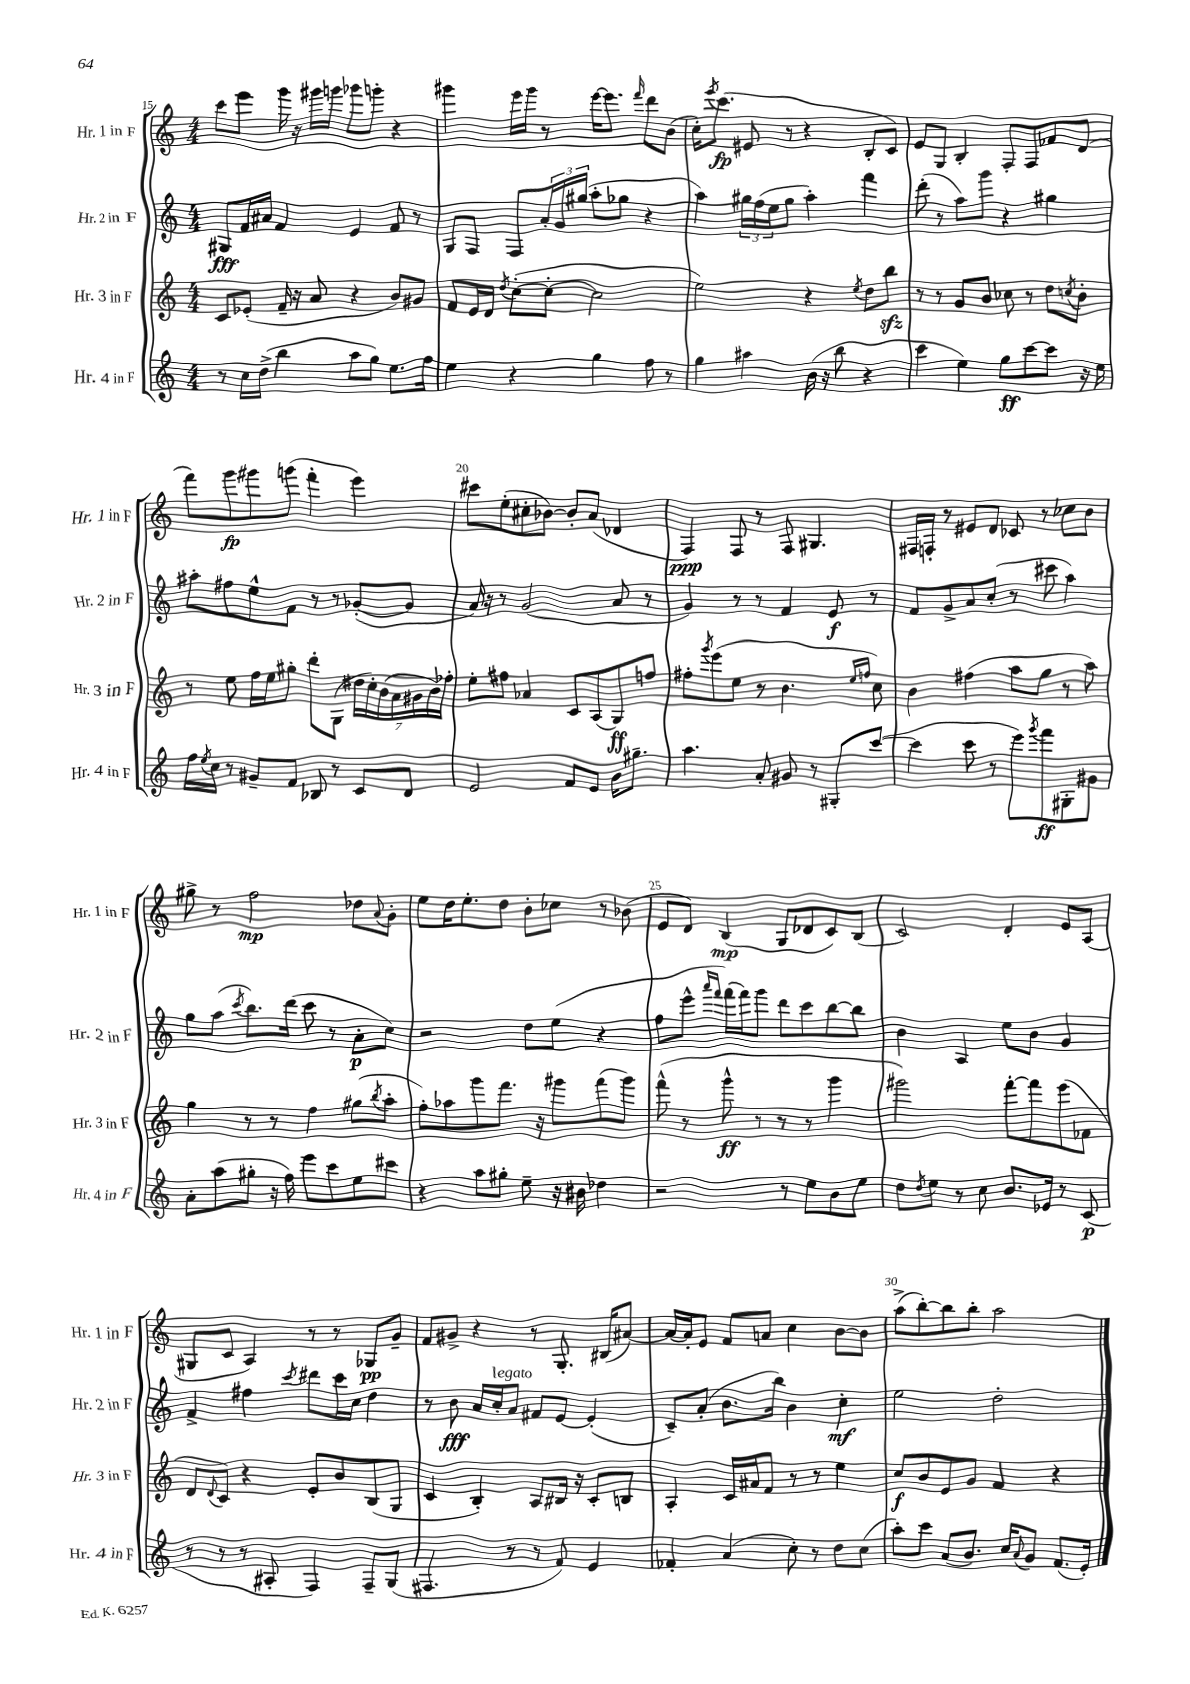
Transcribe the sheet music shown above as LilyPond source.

<<
\new StaffGroup <<
\new Staff = "s0" \with { instrumentName = "Hr. 1 in F" shortInstrumentName = "Hr. 1 in F" } {
    \clef treble \key c \major \numericTimeSignature \time 4/4
    c'''8 e'''8 g'''16 r16 gis'''16 g'''16 ges'''8 g'''8-. r4 |
    gis'''4 e'''16 gis'''16 r8 e'''16~ e'''8. \grace { f'''16 } d'''8 b'8( |
    c''16-.) \acciaccatura { e'''8 } c'''8.\fp( eis'8 r8 r4 b8-. c'8) |
    e'8 g8 b4-. f8-. f8 fes'8 d'8( |
    f'''8) g'''8\fp gis'''8 g'''8( f'''4-. e'''4) |
    cis'''8 e''8-.( cis''8-. bes'8~) bes'8-. a'8( des'4 |
    f4\ppp) f8 r8 f8 gis4. |
    fis16 f16-. r8 eis'8 d'8 ces'8 r8 ces''8 b'8 |
    gis''8-> r8 f''2\mp des''8 \appoggiatura { a'8 } g'8-. |
    e''8 d''16 e''8.-. d''8 b'8-. ces''8 r8 bes'8( |
    e'8 d'8) b4\mp( g8 des'8 c'8) b8( |
    c'2) d'4-. e'8 a8( |
    gis8 c'8 a4) r8 r8 ges8\pp g'8-- |
    f'8 gis'8-> r4 r8 g8.-. bis16( ais'8~) |
    ais'16~ ais'16-. e'8 f'8 a'8 c''4 b'8~ b'8 |
    a''8->( b''8~-.) b''8 b''8-. a''2 \bar "|." |
}
\new Staff = "s1" \with { instrumentName = "Hr. 2 in F" shortInstrumentName = "Hr. 2 in F" } {
    \clef treble \key c \major \numericTimeSignature \time 4/4
    gis8\fff f'16 ais'16 f'4 e'4 f'8 r8 |
    g8 f8 f8 \tuplet 3/2 { a'16-. g'16 gis''16( } a''8-. ges''8 r4 |
    a''4) \tuplet 3/2 { gis''16 f''16( e''16 } gis''8 a''4-.) f'''4 |
    d'''8-.( r8 a''8) g'''8 r4 gis''4 |
    ais''8-. fis''8 e''8-^ f'8 r8 r8 ges'8~-.( ges'8 |
    a'16) r16 r8 g'2( a'8 r8 |
    g'4) r8 r8 f'4 e'8\f r8 |
    f'8 g'8-> a'8 c''8-.( r8 cis'''8 a''4) |
    g''8 a''8( \acciaccatura { c'''8 } b''8.) d'''16( c'''8 r8 a'8-.\p c''8) |
    r2 d''8 e''8( r4 |
    f''8 e'''8-^ \grace { a'''16 f'''16 } f'''16~) f'''16 g'''8 d'''8 c'''8 b''8~ b''8 |
    b'4 a4 e''8 b'8 g'4 |
    f'4-> fis''4 \acciaccatura { c'''8 } dis'''8 c'''16 c''16 d''4 |
    r8 b'8\fff a'16 c''16-.^\markup { \italic "legato" } a'8 fis'8 e'8~ e'4-.( |
    c'8--) a'8-.( b'8. b''16) b'4 c''4-.\mf |
    e''2 d''2-. \bar "|." |
}
\new Staff = "s2" \with { instrumentName = "Hr. 3 in F" shortInstrumentName = "Hr. 3 in F" } {
    \clef treble \key c \major \numericTimeSignature \time 4/4
    c'8 ees'8-.( f'16-- r16 a'8 r4 b'8) gis'8 |
    f'8 e'16 d'16 \acciaccatura { d''8 } c''8~-.( c''8~-. c''2 |
    e''2) r4 \acciaccatura { e''8 } d''8 b''8\sfz |
    r8 r8 g'8 b'8 ces''8 r8 d''8 \acciaccatura { c''8 } b'8-. |
    r8 e''8 f''16 e''16 gis''8-. d'''8-. g8( \tuplet 7/4 { dis''16 c''16-.) b'16( a'16 gis'16 b'16) fes''16-. } |
    e''8-. fis''8 aes'4 c'8 a8( g8\ff) f''8 |
    fis''8-. \acciaccatura { g'''8 } e'''8( e''8 r8 b'4. \grace { e''16 f''16 } c''8) |
    b'4 fis''4( a''8 g''8 r8 a''8) |
    g''4 r8 r8 f''4 gis''8( \acciaccatura { b''8 } a''8-. |
    f''8-.) aes''8 g'''8 f'''8. r16 gis'''8 f'''8( gis'''8) |
    f'''8-^( r8 g'''8-^\ff r8 r8 r8 g'''4 |
    gis'''2) f'''8~-. f'''8 e'''8( fes'8 |
    d'8 \appoggiatura { d'8 } c'8) r4 e'8-. b'8 b8( g8 |
    c'4 b4-.) a8 bis16 r16 c'8-. b8 |
    a4-. c'16 ais'16 f'8 r8 r8 e''4 |
    c''8\f b'8 e'8 g'8 f'4 r4 \bar "|." |
}
\new Staff = "s3" \with { instrumentName = "Hr. 4 in F" shortInstrumentName = "Hr. 4 in F" } {
    \clef treble \key c \major \numericTimeSignature \time 4/4
    r8 c''16 d''16->( b''4 a''8 g''8) e''8. f''16 |
    e''4 r4 g''4 f''8 r8 |
    g''4 ais''4 b'16( r16 b''8 r4 |
    c'''4 e''4) g''8\ff c'''8~ c'''8 r16 e''16 |
    f''16 \acciaccatura { e''8 } c''16 r8 gis'8-- f'8 bes8 r8 c'8 d'8 |
    e'2 f'8 e'8 b'16 gis''8.-- |
    a''4. a'8-. gis'8 r8 gis8-. c'''8~( |
    c'''4 c'''8 r8 e'''8) \acciaccatura { g'''8 } f'''8\ff gis8-. gis'8 |
    a'8-. a''8( gis''8-. r16 f''16) e'''8 c'''8 e''8 cis'''8 |
    r4 a''8 gis''8-. e''8-- r16 bis'16 des''4 |
    r2 r8 e''8 b'8 e''8 |
    d''8 \acciaccatura { d''8 } e''8 r8 c''8 b'8. ees'16 r8 c'8\p( |
    r8 r8 r8 ais8-. f4) f8-- g8( |
    fis4. r8 r8 f'8) e'4 |
    fes'4-. a'4( c''8-.) r8 d''8 c''8( |
    a''8-.) c'''8 a'8( b'8.) c''16 \appoggiatura { a'8 } g'8 f'8.( e'16-.) \bar "|." |
}
>>
>>
\layout { \context { \Score currentBarNumber = #15 \override BarNumber.break-visibility = ##(#f #t #t) barNumberVisibility = #(every-nth-bar-number-visible 5) } }
